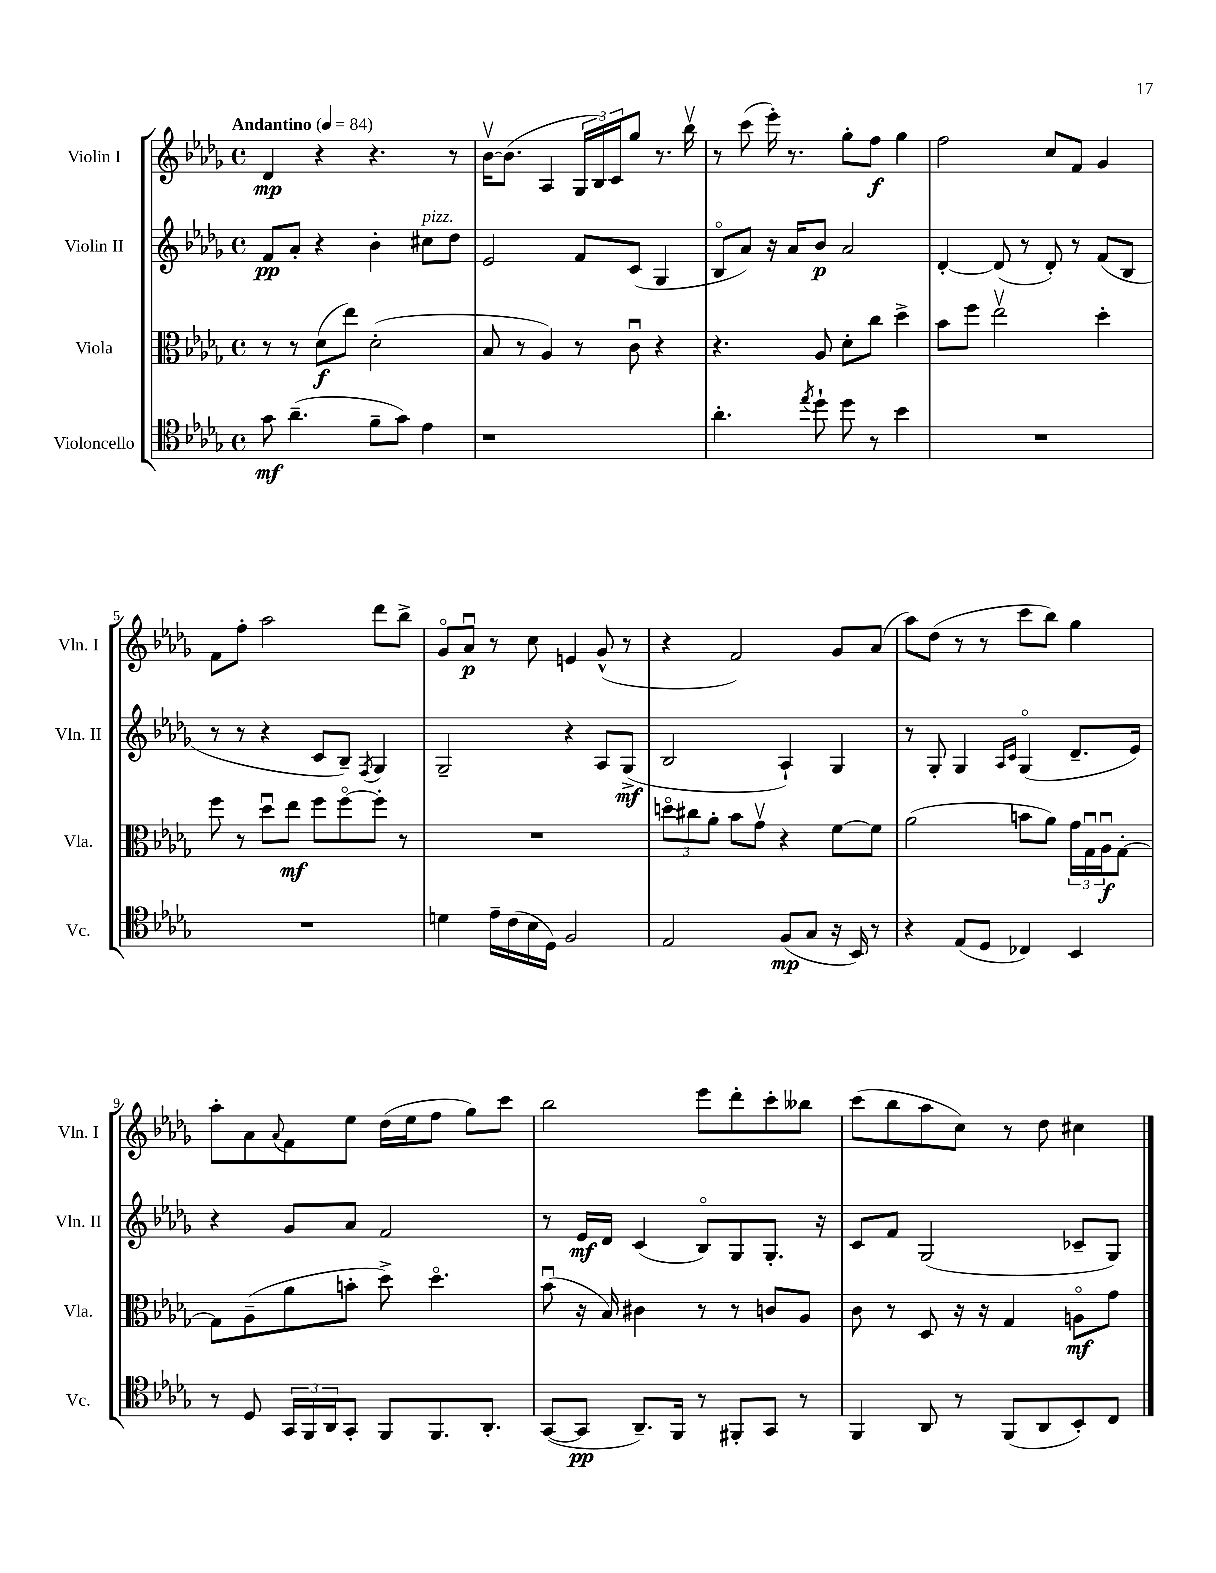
<<
\new StaffGroup <<
\new Staff = "s0" \with { instrumentName = "Violin I" shortInstrumentName = "Vln. I" } {
    \clef treble \key des \major \defaultTimeSignature \time 4/4 \tempo "Andantino" 4 = 84
    des'4\mp r4 r4. r8 |
    bes'16~\upbow bes'8.( aes4 \tuplet 3/2 { ges16 bes16) c'16 } ges''8 r8. bes''16\upbow |
    r8 c'''8( ees'''16-.) r8. ges''8-. f''8\f ges''4 |
    f''2 c''8 f'8 ges'4 |
    f'8 f''8-. aes''2 des'''8 bes''8-> |
    ges'8\flageolet aes'8\downbow\p r8 c''8 e'4 ges'8-^( r8 |
    r4 f'2) ges'8 aes'8( |
    aes''8) des''8( r8 r8 c'''8 bes''8) ges''4 |
    aes''8-. aes'8 \appoggiatura { aes'8 } f'8 ees''8 des''16( ees''16 f''8 ges''8) c'''8 |
    bes''2 ees'''8 des'''8-. c'''8-. beses''8 |
    c'''8( bes''8 aes''8 c''8) r8 des''8 cis''4 \bar "|." |
}
\new Staff = "s1" \with { instrumentName = "Violin II" shortInstrumentName = "Vln. II" } {
    \clef treble \key des \major \defaultTimeSignature \time 4/4
    f'8\pp aes'8-. r4 bes'4-. cis''8^\markup { \italic "pizz." } des''8 |
    ees'2 f'8 c'8( ges4 |
    bes8\flageolet aes'8) r16 aes'16 bes'8\p aes'2 |
    des'4~-. des'8( r8 des'8-.) r8 f'8( bes8 |
    r8 r8 r4 c'8 bes8--) \acciaccatura { f8 } ges4 |
    ges2-- r4 aes8 ges8->\mf( |
    bes2 aes4-!) ges4 |
    r8 ges8-. ges4 \grace { aes16 c'16 } ges4\flageolet( des'8.-- ees'16) |
    r4 ges'8 aes'8 f'2 |
    r8 ees'16\mf des'16 c'4( bes8\flageolet) ges8 ges8.-. r16 |
    c'8 f'8 ges2( ces'8-- ges8) \bar "|." |
}
\new Staff = "s2" \with { instrumentName = "Viola" shortInstrumentName = "Vla." } {
    \clef alto \key des \major \defaultTimeSignature \time 4/4
    r8 r8 des'8\f( ees''8) des'2-.( |
    bes8 r8 aes4) r8 c'8\downbow r4 |
    r4. aes8 des'8-. c''8 des''4-> |
    bes'8 f''8 ees''2\upbow des''4-. |
    f''8 r8 des''8\downbow ees''8\mf f''8 f''8~\flageolet f''8-. r8 |
    R1 |
    \tuplet 3/2 { d''8\flageolet cis''8 aes'8-. } bes'8 ges'8\upbow r4 f'8~ f'8 |
    aes'2( b'8 aes'8) \tuplet 3/2 { ges'16 ges16\downbow aes16\downbow\f } ges8~-. |
    ges8 aes8--( aes'8 b'8-. des''8->) des''4.\flageolet |
    bes'8\downbow( r16 bes16) cis'4 r8 r8 c'8 aes8 |
    c'8 r8 des8 r16 r16 ges4 a8\flageolet\mf ges'8 \bar "|." |
}
\new Staff = "s3" \with { instrumentName = "Violoncello" shortInstrumentName = "Vc." } {
    \clef tenor \key des \major \defaultTimeSignature \time 4/4
    ges'8\mf aes'4.--( f'8-- ges'8) ees'4 |
    r1 |
    aes'4.-. \acciaccatura { ees''8 } des''8-! des''8 r8 bes'4 |
    R1 |
    R1 |
    d'4 ees'16-- c'16( bes16 des16) f2 |
    ees2 f8\mp( ges8 r16 bes,16) r8 |
    r4 ees8( des8 ces4) bes,4 |
    r8 des8 \tuplet 3/2 { ges,16 f,16 aes,16 } ges,8-. f,8 f,8. aes,8.-. |
    ges,8~( ges,8\pp aes,8.--) f,16 r8 fis,8-. ges,8 r8 |
    f,4 aes,8 r8 f,8( aes,8 bes,8-.) c8 \bar "|." |
}
>>
>>
